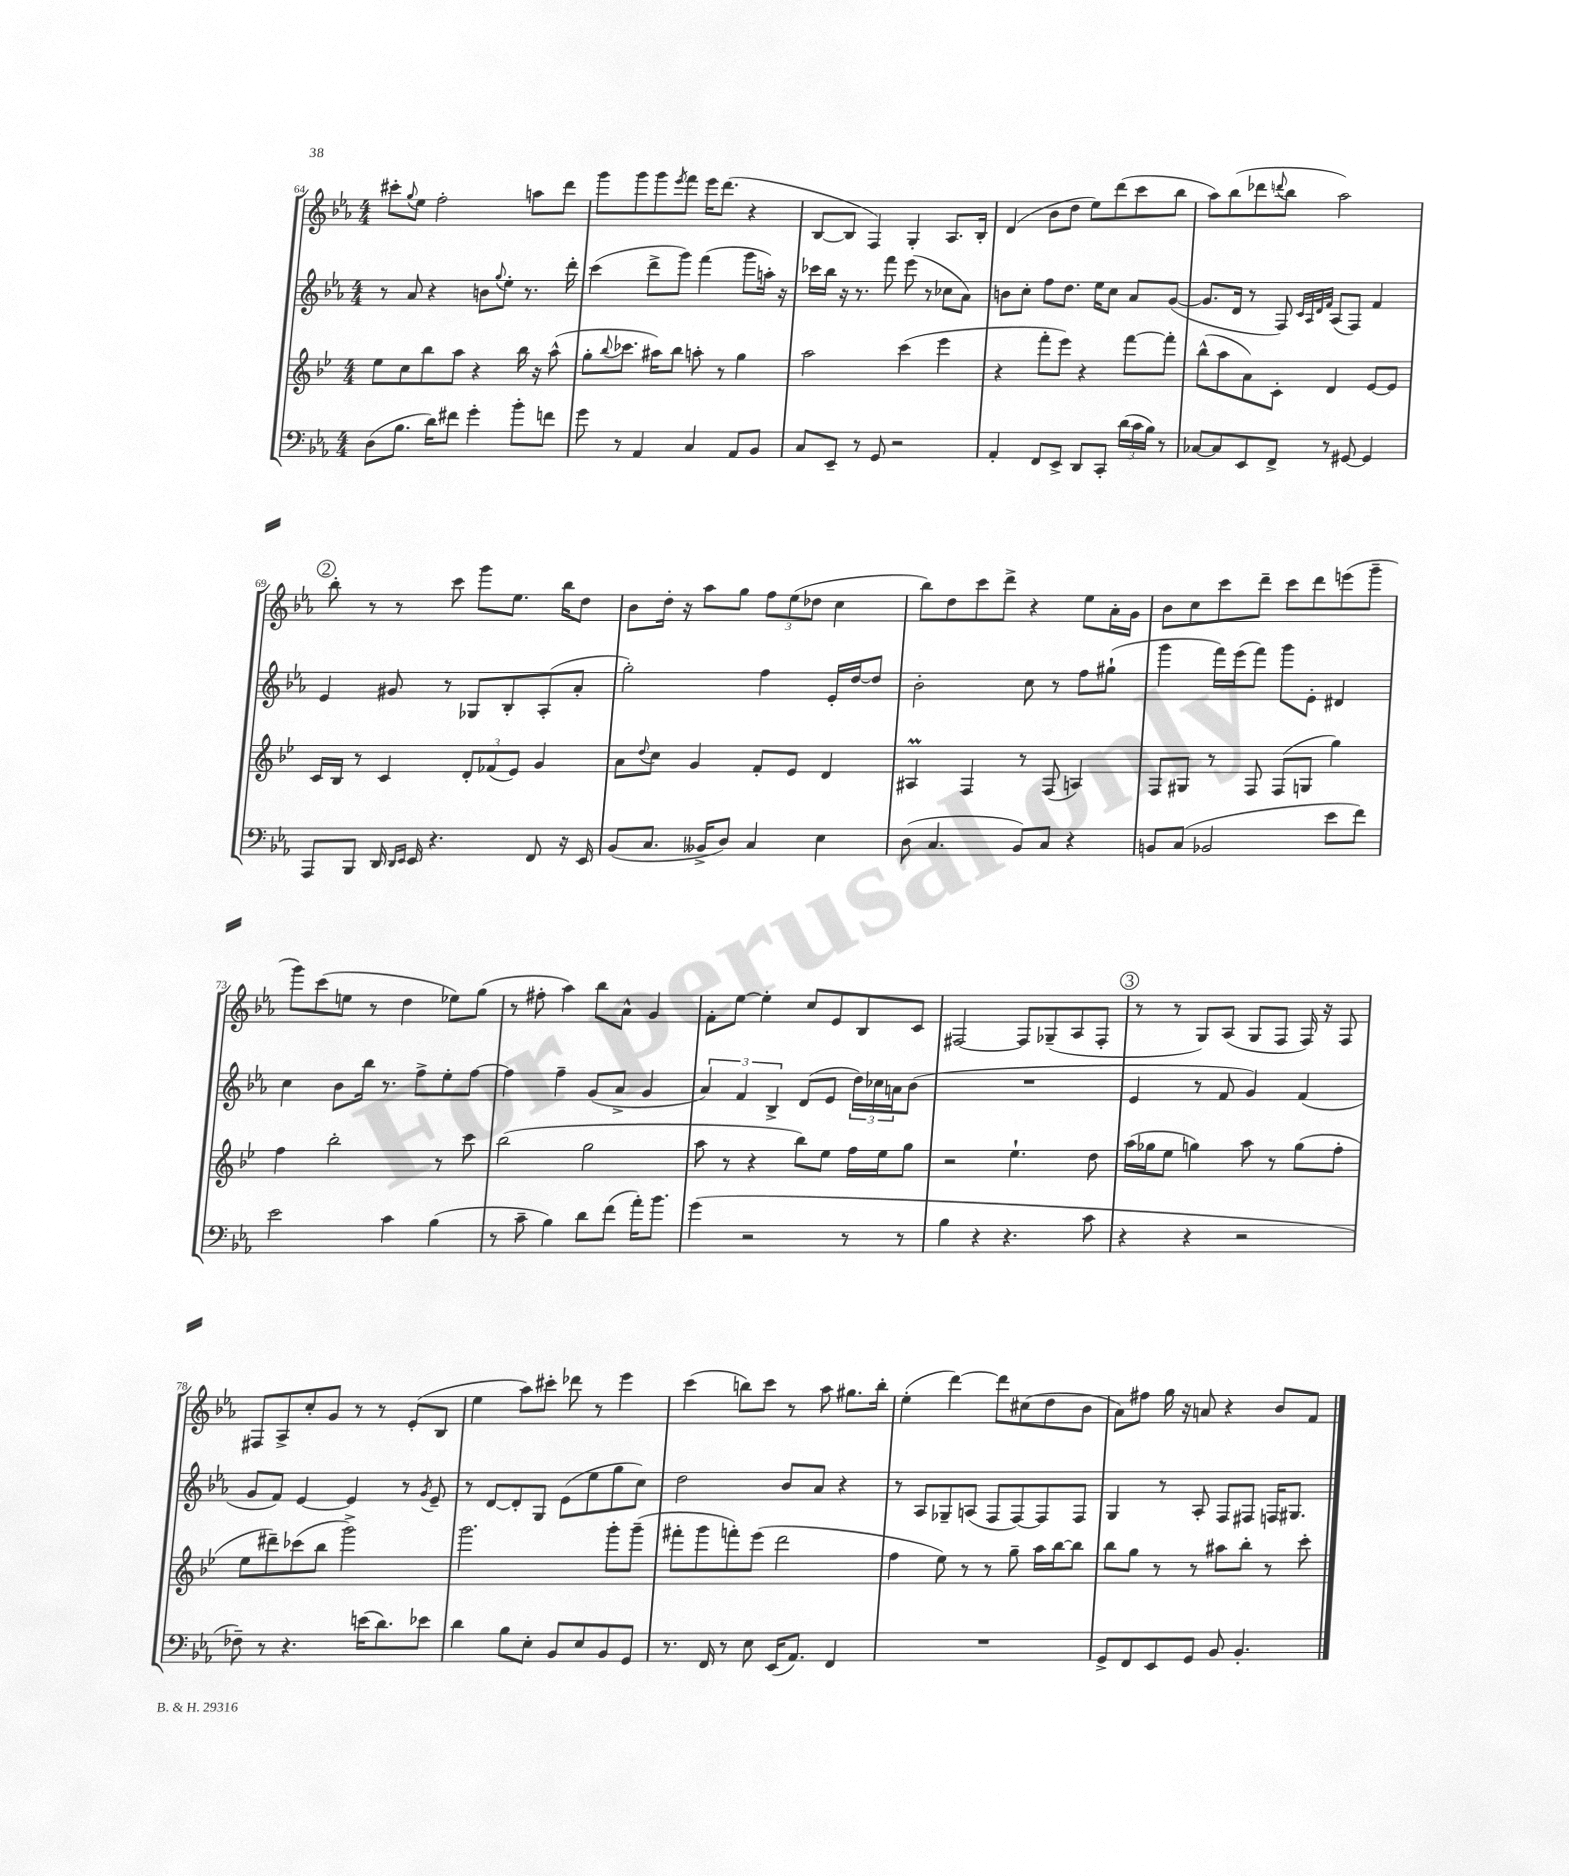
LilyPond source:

<<
\new StaffGroup <<
\new Staff = "s0" {
    \clef treble \key ees \major \numericTimeSignature \time 4/4
    cis'''8-. \appoggiatura { g''8 } ees''8 f''2-. a''8 d'''8 |
    g'''8 g'''8 g'''8 \acciaccatura { ees'''8 } f'''8 ees'''16 d'''8.( r4 |
    bes8~ bes8 f4) g4-. aes8. bes16-. |
    d'4( bes'8 d''8 ees''8) d'''8( c'''8 bes''8 |
    aes''8) bes''8( des'''8 \appoggiatura { d'''8 } bes''8 aes''2) |
    \mark \markup { \circle "2" } bes''8-. r8 r8 c'''8 g'''8 ees''8. bes''16 d''8 |
    bes'8 d''16-. r16 aes''8 g''8 \tuplet 3/2 { f''8 ees''8( des''8 } c''4 |
    bes''8) d''8 c'''8 d'''8-> r4 ees''8 aes'16-. g'16 |
    bes'8 c''8 c'''8 d'''8-- c'''8 d'''8 e'''8( g'''8-- |
    g'''8) c'''8( e''8 r8 d''4 ees''8) g''8( |
    r8 fis''8-. aes''4) bes''8 aes'8-^ g'4 |
    f'8-. ees''8~ ees''4-. c''8 ees'8 bes8 c'8 |
    fis2~ fis8 ges8--( aes8 fis8-. |
    \mark \markup { \circle "3" } r8 r8 g8) aes8( g8 f8 f16) r16 f8 |
    fis8 aes8-> c''8-. g'8 r8 r8 ees'8-.( bes8 |
    ees''4 aes''8) cis'''8-. des'''8 r8 ees'''4 |
    c'''4( b''8) c'''8 r8 aes''8 gis''8. b''16-. |
    ees''4-.( d'''4~) d'''8 cis''8( d''8 bes'8 |
    aes'8) fis''8 g''16 r16 a'8 r4 bes'8 f'8 \bar "|." |
}
\new Staff = "s1" {
    \clef treble \key ees \major \numericTimeSignature \time 4/4
    r8 aes'8 r4 b'8 \appoggiatura { g''8 } ees''8-. r8. d'''16-. |
    c'''4( d'''8-> g'''8) f'''4( g'''8 a''16-.) r16 |
    ces'''16 bes''16 r16 r8. f'''8 ees'''8( r8 ces''8 aes'8) |
    b'8 c''8-. f''8 d''8. ees''16 c''8 aes'8 g'8~( |
    g'8. d'16 r8 f8) \grace { c'32 aes32 d'32 f'32 } aes8( f8) f'4 |
    \mark \markup { \circle "2" } ees'4 gis'8 r8 ges8 bes8-. aes8-.( aes'8-. |
    g''2-.) f''4 ees'16-. d''16~ d''8 |
    bes'2-. c''8 r8 f''8 gis''8-!( |
    g'''4 f'''16) ees'''16( f'''8) g'''8 ees'8-. dis'4 |
    c''4 bes'8 bes''16 r8. f''8-> ees''8-. f''8~ |
    f''4 f''4-- g'8( aes'8-> g'4 |
    \tuplet 3/2 { aes'4) f'4 bes4-> } d'8( ees'8 \tuplet 3/2 { d''16) ces''16 a'16 } bes'8( |
    R1 |
    \mark \markup { \circle "3" } ees'4 r8 f'8 g'4) f'4( |
    g'8 f'8) ees'4~ ees'4 r8 \acciaccatura { g'8 } ees'8-- |
    r8 d'8~ d'8-. g8 ees'8( ees''8 g''8 c''8) |
    d''2 bes'8 aes'8 r4 |
    r8 aes8 ges8-- a8( f8 f8~) f8 f8 |
    g4 r8 aes8-. f8 fis8 f16 gis8. \bar "|." |
}
\new Staff = "s2" {
    \clef treble \key bes \major \numericTimeSignature \time 4/4
    ees''8 c''8 bes''8 a''8 r4 bes''16 r16 a''8-^( |
    g''8-. \appoggiatura { bes''8 } ces'''8. ais''16) bes''8 a''8-. r8 g''4 |
    a''2 c'''4( ees'''4 |
    r4 f'''8-. ees'''8) r4 f'''8~ f'''8-. |
    bes''8-^( a''8 a'8) c'8-. d'4 ees'8~ ees'8 |
    \mark \markup { \circle "2" } c'16 bes16 r8 c'4 \tuplet 3/2 { d'8-. fes'8( ees'8) } g'4 |
    a'8 \appoggiatura { d''8 } c''8 g'4 f'8-. ees'8 d'4 |
    ais4\prall f4 r8 f8( a4) |
    f8 gis8 r8 f8 f8( g8 g''4) |
    f''4 bes''2-. r8 c'''8 |
    bes''2( g''2 |
    a''8 r8 r4 bes''8) ees''8 f''16 ees''16 g''8 |
    r2 ees''4.-! d''8 |
    \mark \markup { \circle "3" } a''16( ges''16 ees''8 g''4) a''8 r8 g''8( f''8-. |
    ees''8 dis'''8--) ces'''8( bes''8 g'''2->) |
    g'''2. g'''8-. g'''8--( |
    fis'''8-. g'''8 f'''8-.) ees'''8( d'''2 |
    f''4 ees''8) r8 r8 g''8-- a''16 bes''16~ bes''8 |
    bes''8 g''8 r8 r8 ais''8 bes''8-. r8 c'''8-. \bar "|." |
}
\new Staff = "s3" {
    \clef bass \key ees \major \numericTimeSignature \time 4/4
    d8( bes8. d'16) fis'8 g'4-. bes'8-. f'8 |
    g'8 r8 aes,4 c4 aes,8 bes,8 |
    c8 ees,8-- r8 g,8 r2 |
    aes,4-. f,8 ees,8-> d,8 c,8-. \tuplet 3/2 { d'16( c'16 bes16) } r8 |
    ces8~ ces8 ees,8 f,8-> r8 gis,8~ gis,4 |
    \mark \markup { \circle "2" } aes,,8 bes,,8 d,16 \grace { d,16 ees,16 } ees,16 r4. f,8 r16 ees,16 |
    bes,8( c8. beses,16-> d8) c4 ees4 |
    d8( c4. bes,8) c8 r4 |
    b,8 c8( bes,2 ees'8 f'8) |
    ees'2 c'4 bes4( |
    r8 c'8-- bes4) d'8 f'8( aes'16-.) bes'8. |
    g'4( r2 r8 r8 |
    bes4 r4 r4. c'8 |
    \mark \markup { \circle "3" } r4 r4 r2 |
    fes8--) r8 r4. e'16( d'8.) ees'8 |
    d'4 bes8 ees8-. bes,8 ees8 bes,8 g,8 |
    r8. f,16 r8 ees8 ees,16( aes,8.) f,4 |
    R1 |
    g,8-> f,8 ees,8 g,8 bes,8 bes,4.-. \bar "|." |
}
>>
>>
\layout { \context { \Score currentBarNumber = #64 } }
